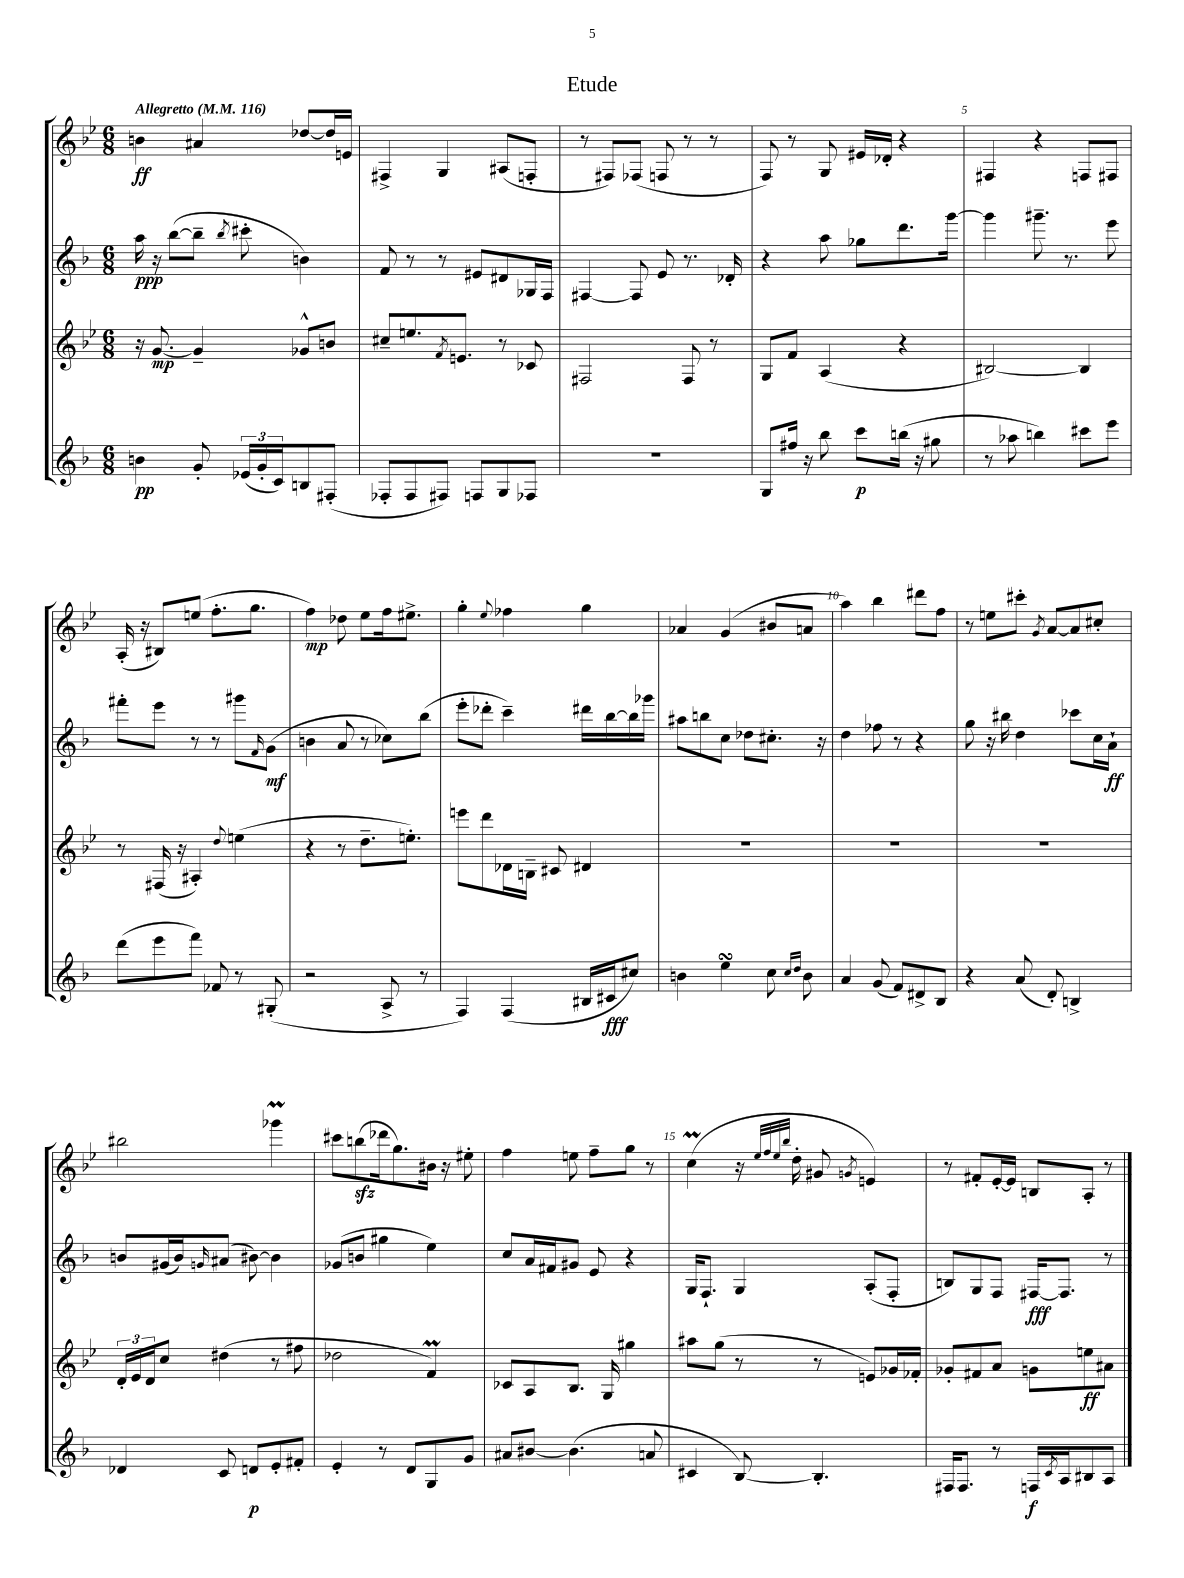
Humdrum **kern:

**kern	**kern	**kern	**kern
*staff4	*staff3	*staff2	*staff1
*clefG2	*clefG2	*clefG2	*clefG2
*k[b-]	*k[b-e-]	*k[b-]	*k[b-e-]
*M6/8	*M6/8	*M6/8	*M6/8
*MM116	*MM116	*MM116	*MM116
4b	16r	16aa	4b
.	[8.g	16r	.
.	.	([8bb-	.
8g'	4g~]	8bb-~]	4a#
.	.	8qbb-	.
(24e-	.	8ccc#'	.
24g'	.	.	.
24c)	.	.	.
8B	8g-^^	4b)	[8dd-
(8F#'	8b	.	16dd-]
.	.	.	16e
=	=	=	=
8F-'	8cc#~	8f	4F#^
8F-	8.ee	8r	.
8F#)	.	8r	4G
.	8qf	.	.
.	8.e	.	.
8F	.	8e#	.
8G	8r	8d#	(8A#
8F-	8c-	16G-	8F'
.	.	16F	.
=	=	=	=
2.r	2F#	[4F#	8r
.	.	.	8F#)
.	.	8F#]	(8F-
.	.	8e	8F
.	8F#	8.r	8r
.	8r	.	8r
.	.	16d-'	.
=	=	=	=
8G	8G	4r	8F)
16ff#	8f	.	8r
16r	.	.	.
8bb-	(4A	8aa	8G
8ccc	.	8gg-	16e#
.	.	.	16d-'
(16bb	4r	8.ddd	4r
16r	.	.	.
8gg#	.	.	.
.	.	[16ggg	.
=	=	=	=
8r	[2B#)	4ggg]	4F#
8aa-	.	.	.
4bb)	.	8.ggg#~	4r
.	.	8.r	.
8ccc#	4B#]	.	8F
8eee	.	8eee	8F#
=	=	=	=
(8ddd	8r	8fff#'	(16A'
.	.	.	16r
8eee	(16F#	8eee	8B#)
.	16r	.	.
8fff)	4A#')	8r	(8ee
8f-	.	8r	8.ff'
.	8qqdd	.	.
8r	(4ee	8ggg#	.
.	.	.	8.gg
.	.	16qqf	.
(8G#'	.	(8g	.
=	=	=	=
2r	4r	4b	4ff)
.	8r	8a	8dd-
.	8.dd~	8r	8ee-
8A^	.	8cc-)	16ff
.	8.ee')	.	8.ee#^
8r	.	(8bb-	.
=	=	=	=
4F)	8eee	8eee'	4gg'
.	8ddd	8ddd-'	.
.	.	.	8qqee-
(4F	16d-	4ccc~)	4ff-
.	16B~	.	.
.	8c#	.	.
16B#	4d#	16ddd#	4gg
16c#	.	[16bb-	.
8cc#)	.	16bb-]	.
.	.	16ggg-	.
=	=	=	=
4b	2.r	8aa#	4a-
.	.	8bb	.
4ee	.	8cc	(4g
.	.	8dd-	.
8cc	.	8.cc#'	8b#
16qqcc	.	.	.
16qqdd	.	.	.
8b	.	.	8a
.	.	16r	.
=	=	=	=
4a	2.r	4dd	4aa)
(8g	.	8ff-	4bb-
8f)	.	8r	.
8d#^	.	4r	8ddd#
8B-	.	.	8ff
=	=	=	=
4r	2.r	8gg	8r
.	.	16r	8ee
.	.	16bb#	.
(8a	.	4dd	8ccc#'
.	.	.	8qg
8d')	.	.	[8a
4B^	.	8ccc-	8a]
.	.	16cc	8cc#'
.	.	16a`	.
=	=	=	=
4d-	24d'	8b	2bb#
.	24e-	.	.
.	24d	.	.
.	8cc	(16g#	.
.	.	16b)	.
.	.	16qqg	.
8c	(4dd#	(8a#	.
8d	.	[8b#)	.
8e'	8r	4b#]	4ggg-
8f#'	8ff#	.	.
=	=	=	=
4e'	2dd-	(8g-	8ccc#
.	.	8b	(8bb
8r	.	4gg#	16ddd-
.	.	.	8.gg)
8d	.	.	.
8G	4f)	4ee)	16b#
.	.	.	16r
8g	.	.	8ee#'
=	=	=	=
8a#	8c-	8cc	4ff
[8b#	8A	16a	.
.	.	16f#	.
(4.b#]	8.B-	8g#	8ee
.	.	8e	8ff~
.	16G	.	.
.	4gg#	4r	8gg
8a	.	.	8r
=	=	=	=
4c#	8aa#	16G	(4cc
.	.	8.F`	.
.	(8gg	.	.
[8B-)	8r	4G	16r
.	.	.	32qqee-
.	.	.	32qqff
.	.	.	32qqee-
.	.	.	32qqbb-
.	.	.	16dd'
4.B-']	8r	.	8g#
.	.	.	8qg
.	8e)	(8A'	4e)
.	16g-	8F'	.
.	16f-'	.	.
=	=	=	=
16F#	8g-'	8B)	8r
8.F#	.	.	.
.	8f#	8G	8f#'
8r	8a	8F	[16e-'
.	.	.	16e-]
16F	8g	[16F#	8B
8qc	.	.	.
16A	.	8.F#]	.
8B#	8ee	.	8A'
8A	8a#	8r	8r
==	==	==	==
*-	*-	*-	*-
